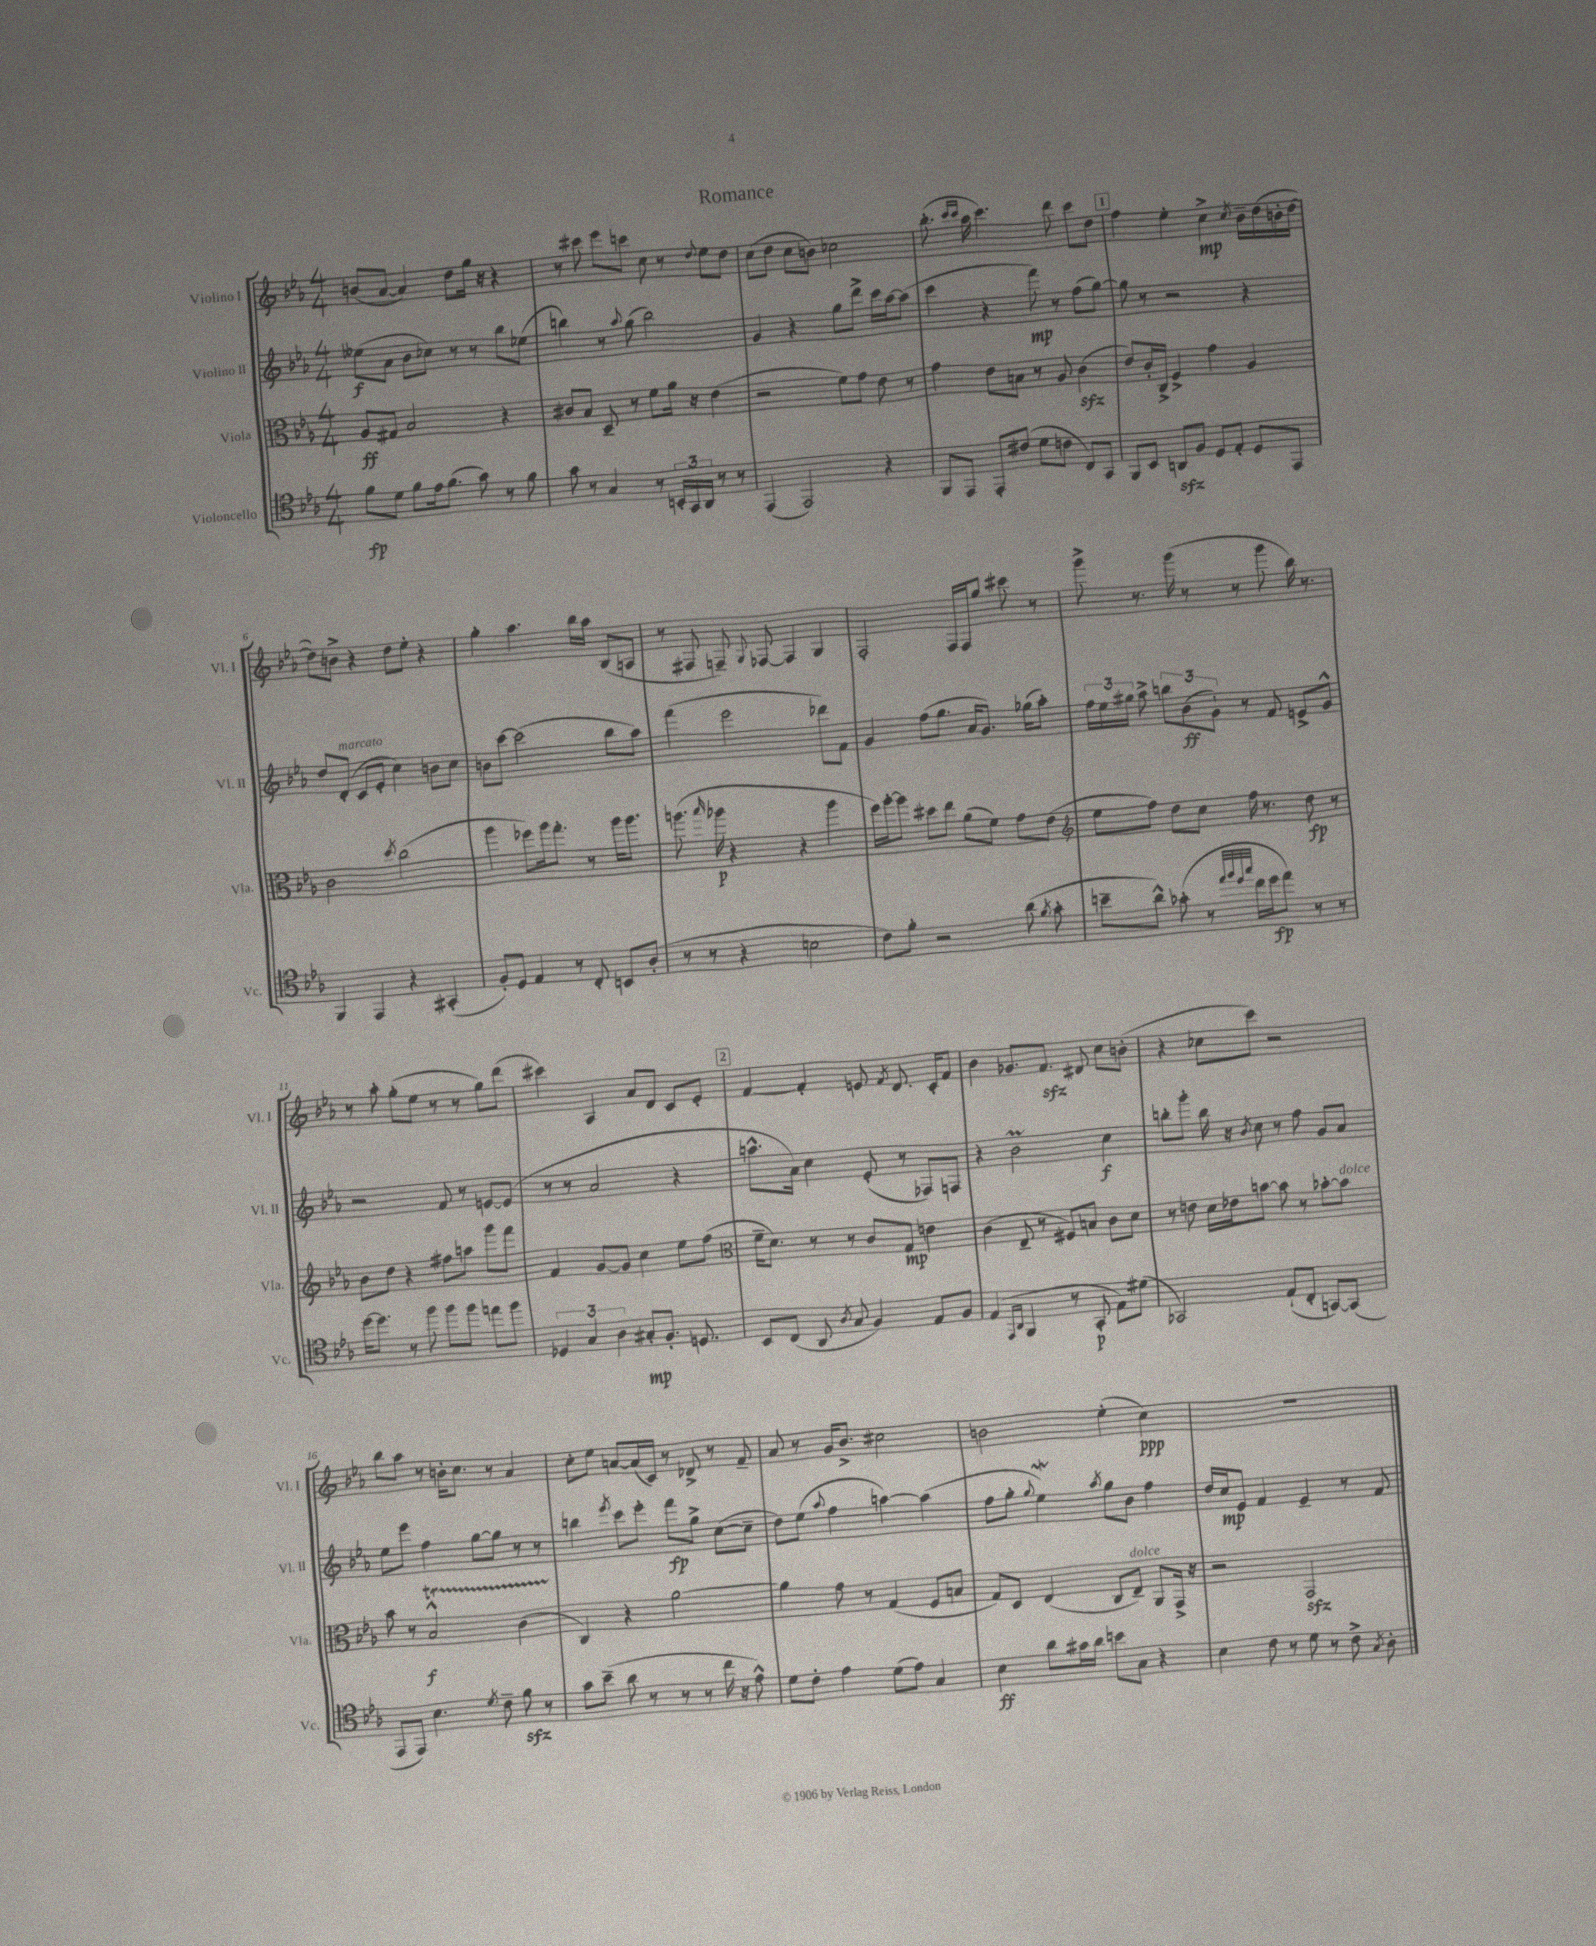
\header { title = "Romance" }
<<
\new StaffGroup <<
\new Staff = "s0" \with { instrumentName = "Violino I" shortInstrumentName = "Vl. I" } {
    \clef treble \key ees \major \numericTimeSignature \time 4/4
    \autoBeamOff b'8[( aes'8]~ aes'4) d''8[ g''16] r16 r4 |
    r8 cis'''8 ees'''8[ c'''8] c''8 r8 \appoggiatura { d''8 } ees''8[ d''8] |
    c''8[( d''8] c''8[ b'8]) ces''2 |
    bes''8.-.( \grace { c'''16[ c'''16] } aes''16 c'''4.) d'''8 c'''8[ d''8] |
    \mark \markup { \box "1" } f''4 ees''4-. c''4->\mp \acciaccatura { c''8 } bes'16[-- d''16( b'16-. d''16]~ |
    d''8[) b'8]-> r4 d''8[ ees''8]-. r4 |
    g''4-. aes''4. bes''16[ aes''16] bes8[( a8] |
    r8 fis8 f8--) \appoggiatura { g8 } fes8~ fes4 g4 |
    f2-. f16[ f16 g''8] cis'''8 r8 |
    g'''8-> r8. g'''16( r8 r8 g'''8 bes''16) r8. |
    r8 aes''8-. g''8[-.( ees''8] r8 r8 g''8[) d'''8]( |
    cis'''4) aes4 aes'8[ d'8] c'8[ ees'8]-. |
    \mark \markup { \box "2" } f'4~ f'4-. e'8 \acciaccatura { f'8 } d'8. c'16[-. f'8] |
    bes'4 ges'8.[ f'8.]\sfz dis'8 c''8[ b'8]-.( |
    r4 ces''8[ c'''8]) r2 |
    bes''8[ aes''8] r8 b'16[-. c''8.] r8 aes'4 |
    c''8[-. ees''8] a'8[~ a'16( c'16]) r8 des'8-> r8 f'8-- |
    aes'8 r8 g'16[ bes'8.]-> cis''2 |
    b'2 ees''4-.( c''4\ppp) |
    R1 \bar "|." |
}
\new Staff = "s1" \with { instrumentName = "Violino II" shortInstrumentName = "Vl. II" } {
    \clef treble \key ees \major \numericTimeSignature \time 4/4
    \autoBeamOff eeses''8[\f( aes'8] bes'8[ ces''8]) r8 r8 bes''8[ ees''8]( |
    b''4) r8 \appoggiatura { aes''8 } g''8( b''2) |
    g'4 r4 g''8[ d'''8]-> c'''16[ aes''16~ aes''8]( |
    c'''4 r4 f'''8\mp) r8 f''8[( g''8]~) |
    \mark \markup { \box "1" } g''8 r8 r2 r4 |
    d''8[ d'8]-.^\markup { \italic "marcato" }( c'8[ ees'8]-. c''4) b'8[ c''8] |
    b'8[ c'''8]~ c'''2( bes''8[ aes''8]) |
    f'''4( ees'''2 des'''8[) f'8] |
    g'4 f''8[( g''8.] aes'16[ g'8.]) ges''16[( aes''8]-.) |
    \tuplet 3/2 { f''16[ ees''16 gis''16] } aes''8-> \tuplet 3/2 { b''8[ bes'8\ff( g'8]-!) } r8 f'8 e'8[-> g'8]-^ |
    r2 f'8 r8 e'8[~ e'8]( |
    r8 r8 aes'2 r4 |
    \mark \markup { \box "2" } a''8.[-^ aes'16]) c''4 ees'8-.( r8 fes8[) f8] |
    r4 bes'2\prall c''4\f |
    b''8[-. g'''8]-. b''16 r16 \acciaccatura { bes'8 } c''8 r8 f''8 g'8[ aes'8] |
    ees''8[ ees'''8] f''4 g''8[~ g''8] r8 r8 |
    b''4 \acciaccatura { ees'''8 } c'''8[ ees'''8]-. f'''8[\fp g''8]-> c''8[~( c''8]-- |
    d''8[) ees''8]( \appoggiatura { aes''8 } f''4 a''4~) a''4( |
    f''8[ g''8]-. \appoggiatura { g''8 } ees''4\mordent) \acciaccatura { aes''8 } g''8[ bes'8] f''4 |
    d''16[ c''16\mp ees'8] f'4 ees'4-- r8 f'8 \bar "|." |
}
\new Staff = "s2" \with { instrumentName = "Viola" shortInstrumentName = "Vla." } {
    \clef alto \key ees \major \numericTimeSignature \time 4/4
    \autoBeamOff aes8[\ff gis8] bes2 r4 |
    cis'8[ bes8] d8-- r8 f'8[ aes'16] r16 ees'4( |
    r2 f'8[) g'8] ees'8 r8 |
    g'4 ees'8[ b8] r8 aes8 c'4\sfz( |
    \mark \markup { \box "1" } ees'8[) c'16-. c16]-> f4-> g'4 aes4 |
    c'2 \acciaccatura { d''8 } c''2( |
    aes''4 fes''8[) aes''16 g''8.]-. r8 aes''16[ aes''8.] |
    a''8.( \grace { bes''16 } aes''16\p r4 r4 aes''4 |
    f''16[) aes''16~-. aes''8] dis''8[ ees''8] aes'8[( f'8]) g'8[ ees'8]( |
    \clef treble ees''8[ f''8]) d''8[ c''8] f''16 r8. d''8\fp r8 |
    bes'8[ d''8] r4 fis''8[ a''8] g'''8[ f'''8] |
    f'4 g'8[~ g'8] c''4 ees''8[ f''8]( |
    \mark \markup { \box "2" } \clef alto f'16[-- d'8.]) r8 r8 c'8[ g8]\mp e'4 |
    c'4( ees8-- r8 fis8[) b8] c'8[ d'8] |
    r8 e'8 d'16[ ees'16 b'8]~ b'8 r8 bes'8[~-. bes'8]^\markup { \italic "dolce" } |
    bes'8 r8 bes2-^\startTrillSpan\f c'4( |
    c4\stopTrillSpan) r4 aes'2~ |
    aes'4 g'8 r8 g4( f8[ b8] |
    g8[) d8] ees4( c8[ ees8]--^\markup { \italic "dolce" }) aes,8[ g,16]-> r16 |
    r2 g,2\sfz \bar "|." |
}
\new Staff = "s3" \with { instrumentName = "Violoncello" shortInstrumentName = "Vc." } {
    \clef tenor \key ees \major \numericTimeSignature \time 4/4
    \autoBeamOff f'8[\fp d'8] f'8[ ees'16 f'8.]( g'8) r8 f'8 |
    g'8 r8 g4 r8 \tuplet 3/2 { b,16[-. g,16 aes,16] } r8 r8 |
    ees,4( ees,2) r4 |
    f,8[ ees,8] ees,8[-. cis'8]( d'8[ c'8] c8[) g,8] |
    \mark \markup { \box "1" } f,8[ bes,8] a,8[\sfz f8] d8[ ees8]-. d8[ ees,8] |
    f,4 ees,4 r4 gis,4-.( |
    f8[-.) d8] ees4 r8 c8-. b,8[ aes8]-.( |
    r8 r8 r4 b2 |
    c'8[) f'8]-. r2 aes'8( \acciaccatura { f'8 } g'8-. |
    b'8[-- aes'8]-^) ges'8-.( r8 \grace { ees''32[ f''32 d''32 g''32] } c''16[ d''16\fp ees''8]) r8 r8 |
    d''16[~ d''8.] r8 f''8 f''8[ f''8] e''8[ f''8] |
    \tuplet 3/2 { des4 g4 aes4 } gis8[-.\mp f8.]-. d8. |
    \mark \markup { \box "2" } bes,8[ c8]( aes,8 \acciaccatura { aes8 } g8 f4) ees8[ f8] |
    ees4( \grace { ees,16[ aes,16] } f,4 r8 g,8-.\p ees8[) dis'8]( |
    ges,2) ees8[-!( c8]-. g,8[~) g,8]( |
    ees,8[ ees,8]) bes4. \acciaccatura { d'8 } c'8-- f'8\sfz r8 |
    g'8[ bes'8]--( aes'8 r8 r8 r8 c''16 r16 ees'8-^) |
    d'8[ c'8]-. ees'4 d'8[( ees'8]) g4 |
    bes4\ff aes'8[ gis'16 aes'16] b'8[ g8] r4 |
    bes4 c'8 r8 d'8 r8 c'8-> \acciaccatura { g8 } aes8-. \bar "|." |
}
>>
>>
